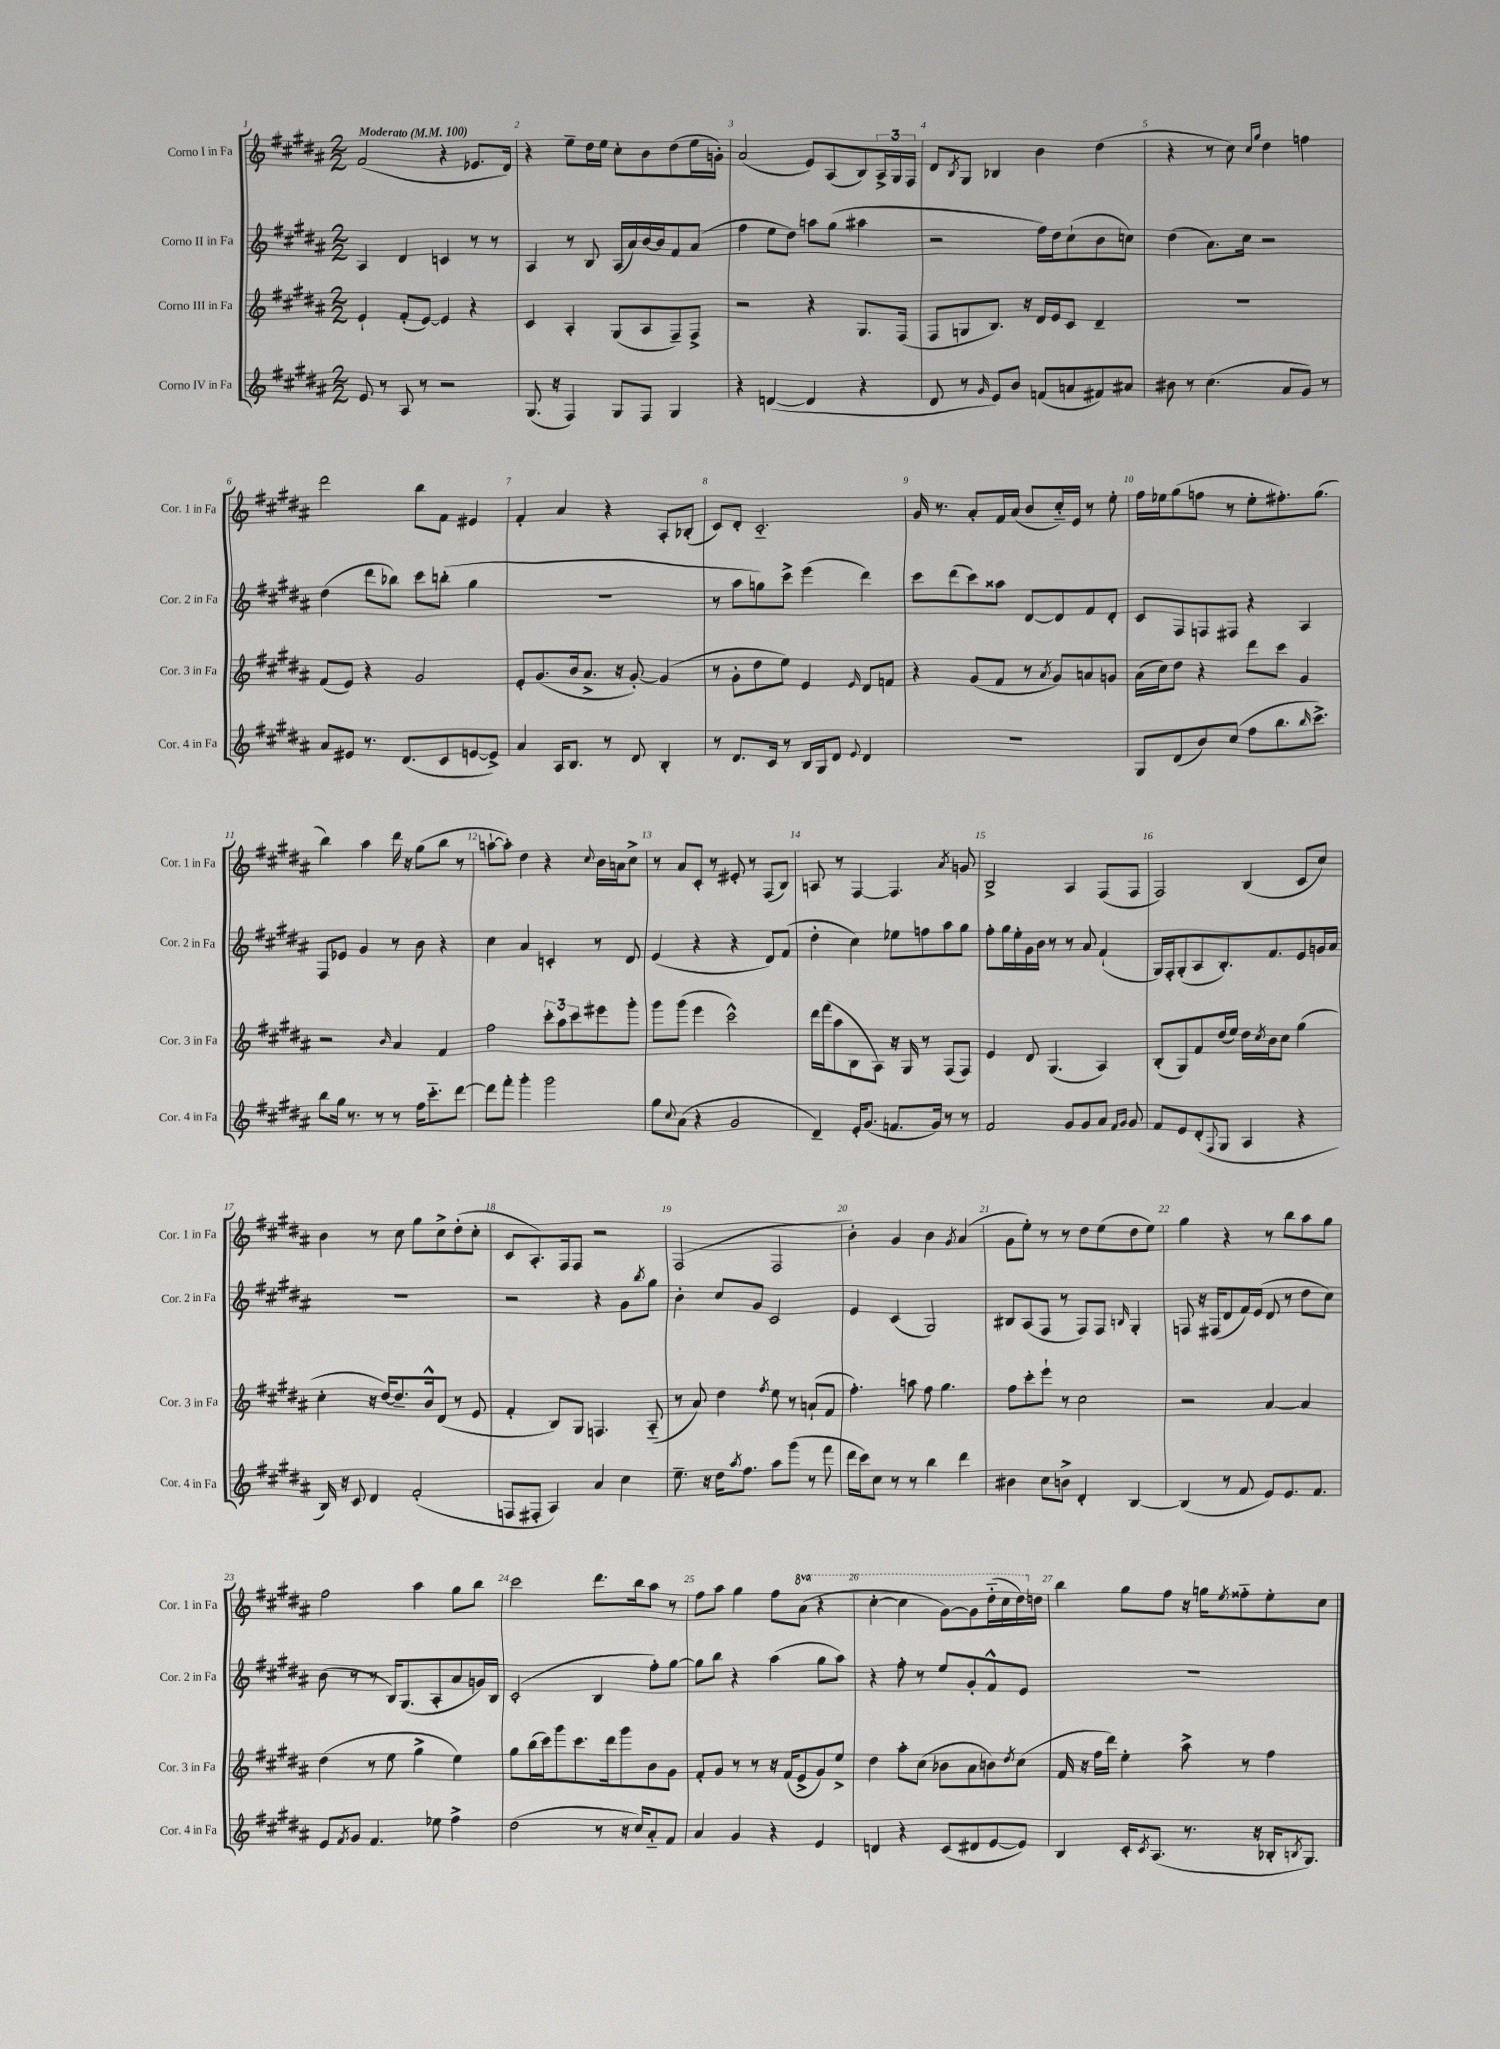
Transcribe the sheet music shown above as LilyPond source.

<<
\new StaffGroup <<
\new Staff = "s0" \with { instrumentName = "Corno I in Fa" shortInstrumentName = "Cor. 1 in Fa" } {
    \clef treble \key b \major \numericTimeSignature \time 2/2 \set Staff.ottavationMarkups = #ottavation-simple-ordinals \tempo "Moderato" 4 = 100
    fis'2( r4 ees'8. dis'16) |
    r4 e''8-- dis''16 e''16 cis''8-. b'8 dis''8( e''16 g'16-.) |
    ais'2( e'8) ais8( b8) \tuplet 3/2 { ais16-> gis16 fis16 } |
    dis'8 \acciaccatura { b8 } gis8 bes4 b'4 dis''4( |
    r4 r8 cis''8) \grace { cis''16 gis''16 } dis''4 f''4 |
    dis'''2 b''8 fis'8 eis'4 |
    fis'4-. ais'4 r4 ais8-. bes8-.( |
    cis'8) dis'8-. cis'2.-_ |
    gis'16 r8. ais'8-. fis'16 ais'16( b'8 cis''16-_) e'16 r8 e''8-. |
    fis''16 ees''16 gis''8( f''8 r8 ees''8-. fis''8.-.) gis''8.( |
    b''4) ais''4 dis'''16 r16 gis''8( b''8 r8 |
    a''8~-! a''8-.) dis''4 r4 \appoggiatura { cis''8 } b'16 a'16 cis''8-> |
    r8 ais'8 cis'8-. r8 eis'8-. r8 fis8( b8) |
    a8 r8 fis4~ fis4. \acciaccatura { ais'8 } g'8 |
    b2-> ais4 fis8( fis8 |
    fis2) b4( cis'8 cis''8) |
    b'4 r8 cis''8 gis''8 cis''8-> dis''8-.( cis''8-. |
    cis'8 ais8.-.) fis16 fis8 r2 |
    fis2( fis2 |
    b'4-.) gis'4 b'4 \acciaccatura { gis'8 } ais'4( |
    gis'8 e''8-.) r8 r8 dis''8 e''8( dis''8 e''8) |
    gis''4 r4 r8 b''8 ais''8 gis''8 |
    fis''2 ais''4 gis''8 b''8 |
    cis'''2 dis'''8. b''16 ais''8 r8 |
    fis''8 ais''8 gis''4 fis''8 \ottava #1 ais''8( r4 |
    cis'''4~-. cis'''4 gis''8~) gis''8 dis'''16-_( cis'''16 dis'''16) \ottava #0 d''16 |
    b''4 gis''8 fis''8 r16 g''16 \acciaccatura { e''8 } fisis''8-_ e''8-. cis''8 \bar "|." |
}
\new Staff = "s1" \with { instrumentName = "Corno II in Fa" shortInstrumentName = "Cor. 2 in Fa" } {
    \clef treble \key b \major \numericTimeSignature \time 2/2
    ais4 dis'4 c'4 r8 r8 |
    ais4 r8 b8 ais16( ais'16) b'16~ b'16 fis'8 ais'8( |
    fis''4 e''8 dis''8) a''8 gis''8( ais''4 |
    r2 fis''16) dis''16 cis''8-!( b'8 c''8) |
    dis''4( ais'8.) cis''16 r2 |
    dis''4( dis'''8 bes''8) cis'''8 b''8-.( gis''4 |
    R1 |
    r8 ais''8 g''8) cis'''8-> e'''4( dis'''4) |
    cis'''8 dis'''8( cis'''8) aisis''8 dis'8~ dis'8 fis'8 dis'8-. |
    cis'8 fis8 f8 fis8 r4 ais4 |
    fis8 ees'8 gis'4 r8 b'8 r4 |
    cis''4 ais'4 c'4-. r8 dis'8 |
    e'4( r4 r4 dis'8) fis'8( |
    dis''4-. cis''4) ees''8 f''8 ais''8 gis''8 |
    fis''8-. gis''16 e''16-. gis'16 b'16 r8 r8 ais'8 fis'4-!( |
    gis16) fis16-. gis8-.( ais8 b8.-.) fis'8. e'8 g'16 ais'16 |
    R1 |
    r2 r4 gis'8 \acciaccatura { b''8 } gis''8 |
    b'4-. cis''8 gis'8 cis'2 |
    e'4 cis'4( gis2) |
    bis8 ais8( fis8 r8 fis8) fis8 \grace { b16 } gis4-. |
    f8 r16 fis16( dis'8 fis'16) e'16( dis'8 r8 dis''8 cis''8) |
    b'8( r8 r8 b16) gis8.( ais8-. ais'8 g'16) b16 |
    cis'2-.( b4 fis''8-.) gis''8~ |
    gis''8 b''8 r4 ais''4( gis''8 ais''8) |
    r4 fis''8-. r8 e''8 gis'8-. fis'8-^ e'8 |
    R1 \bar "|." |
}
\new Staff = "s2" \with { instrumentName = "Corno III in Fa" shortInstrumentName = "Cor. 3 in Fa" } {
    \clef treble \key b \major \numericTimeSignature \time 2/2
    e'4-! fis'8-.( e'8~) e'4 r4 |
    cis'4 ais4-. gis8( ais8 fis8--) fis8-> |
    r2 r4 gis8. fis16( |
    fis8 g8 b8.) r16 dis'16 e'16 cis'8 dis'4-- |
    R1 |
    fis'8( e'8) r4 gis'2 |
    e'8-. gis'8.( b'16 ais'8.-> r16 gis'8~-.) gis'4( |
    r8 gis'8-. dis''8 e''8) e'4 \grace { e'16 } dis'8 f'8 |
    r4 gis'8( fis'8 r8 \acciaccatura { ais'8 } gis'8) a'8 g'8 |
    ais'16( cis''16) dis''8 r4 dis'''8 cis'''8 gis'4 |
    r2 \grace { b'16 } ais'4 fis'4 |
    fis''2 \tuplet 3/2 { cis'''8-. ais''8 cis'''8 } eis'''8 gis'''8-. |
    gis'''8 gis'''8( e'''4 cis'''2-^) |
    dis'''16 fis'''16( ais''8 b8 ais8) r16 gis16 r8 fis8( fis8) |
    e'4 dis'8 gis4.( ais4) |
    b8-.( gis8) fis'8 dis''16( e''16) dis''16 \acciaccatura { cis''8 } b'16 cis''8 gis''4( |
    cis''4-. r16 dis''16~) dis''8.-- b'16-^ dis'8( r8 e'8 |
    fis'4-. b8) gis8 f4. ais8-_( |
    r8 ais'8) dis''4 \acciaccatura { fis''8 } e''8 r8 a'8-!( fis'8 |
    fis''4.-.) a''8 fis''8 gis''4. |
    fis''8 cis'''8-. e'''8-! r8 cis''2 |
    r2 ais'4~ ais'4 |
    dis''4( r8 e''8 gis''4-> e''4) |
    gis''8 b''16( cis'''16) gis'''8 cis'''8. dis'''16 gis'''8 b'8 gis'8 |
    fis'8-. gis'8 r8 r8 r16 fis'16( e'8-> gis'8) e''8-> |
    dis''4 ais''8-. cis''8( bes'8 ais'8 b'8) \acciaccatura { dis''8 } cis''8( |
    fis'16 r16 fis''16 dis'''16) e''4-. ais''8-> r8 fis''4 \bar "|." |
}
\new Staff = "s3" \with { instrumentName = "Corno IV in Fa" shortInstrumentName = "Cor. 4 in Fa" } {
    \clef treble \key b \major \numericTimeSignature \time 2/2
    e'8 r8 ais8 r8 r2 |
    gis8.( r16 fis4) gis8 fis8 gis4 |
    r4 d'4~( d'4 r4 |
    dis'8 r8 \grace { gis'16 } e'8) b'8 f'8( a'8 fis'8) ais'8 |
    bis'8 r8 cis''4.( ais'8 gis'8) r8 |
    ais'8 eis'8 r8. dis'8.( cis'8 e'8~ e'8->) |
    ais'4 ais16 b8. r8 dis'8 b4-. |
    r8 dis'8. cis'16 r8 b16 gis16 dis'8 \appoggiatura { e'8 } dis'4 |
    R1 |
    gis8 dis'8( b'8) cis''8( fis''8 b''8. \grace { b''16 } cis'''8.->) |
    b''8 gis''16 r8. r8 r8 fis''16 cis'''8.-_ dis'''8~ |
    dis'''8 fis'''8-. gis'''4-. gis'''2 |
    gis''8 \appoggiatura { cis''8 } ais'8( r4 gis'2 |
    dis'4--) e'16-. gis'8.( f'8. gis'16) r8 r8 |
    fis'2 gis'8 gis'8 ais'8 \grace { fis'16 gis'16 } gis'8 |
    fis'8 e'8 dis'8-.( \appoggiatura { fis8 } gis8 ais4 r4 |
    b16) r16 cis'8 dis'4 fis'2-.( |
    f8 fis8-. ais4) ais'4 cis''4 |
    e''8.-- r16 dis''16 \acciaccatura { ais''8 } fis''8. ais''8 gis'''8( r8 fis'''8 |
    dis'''16 cis'''16) cis''8 r8 r8 b''4 dis'''4 |
    bis'4 cis''8 b'8-> dis'4-. b4~ |
    b4( r8 fis'8 e'8) e'8. fis'8. |
    e'8 \acciaccatura { fis'8 } gis'8 fis'4. ees''8 fis''4-> |
    dis''2( r8 r16 cis''16) ais'8-_ fis'8 |
    ais'4 gis'4 r4 e'4 |
    d'4 r4 cis'8( dis'8 e'8~ e'8) |
    b4 cis'16-. \acciaccatura { cis'8 } ais8.( r8. r16 bes16-. \acciaccatura { b8 } gis8.) \bar "|." |
}
>>
>>
\layout { \context { \Score \override BarNumber.break-visibility = ##(#f #t #t) barNumberVisibility = #all-bar-numbers-visible } }
